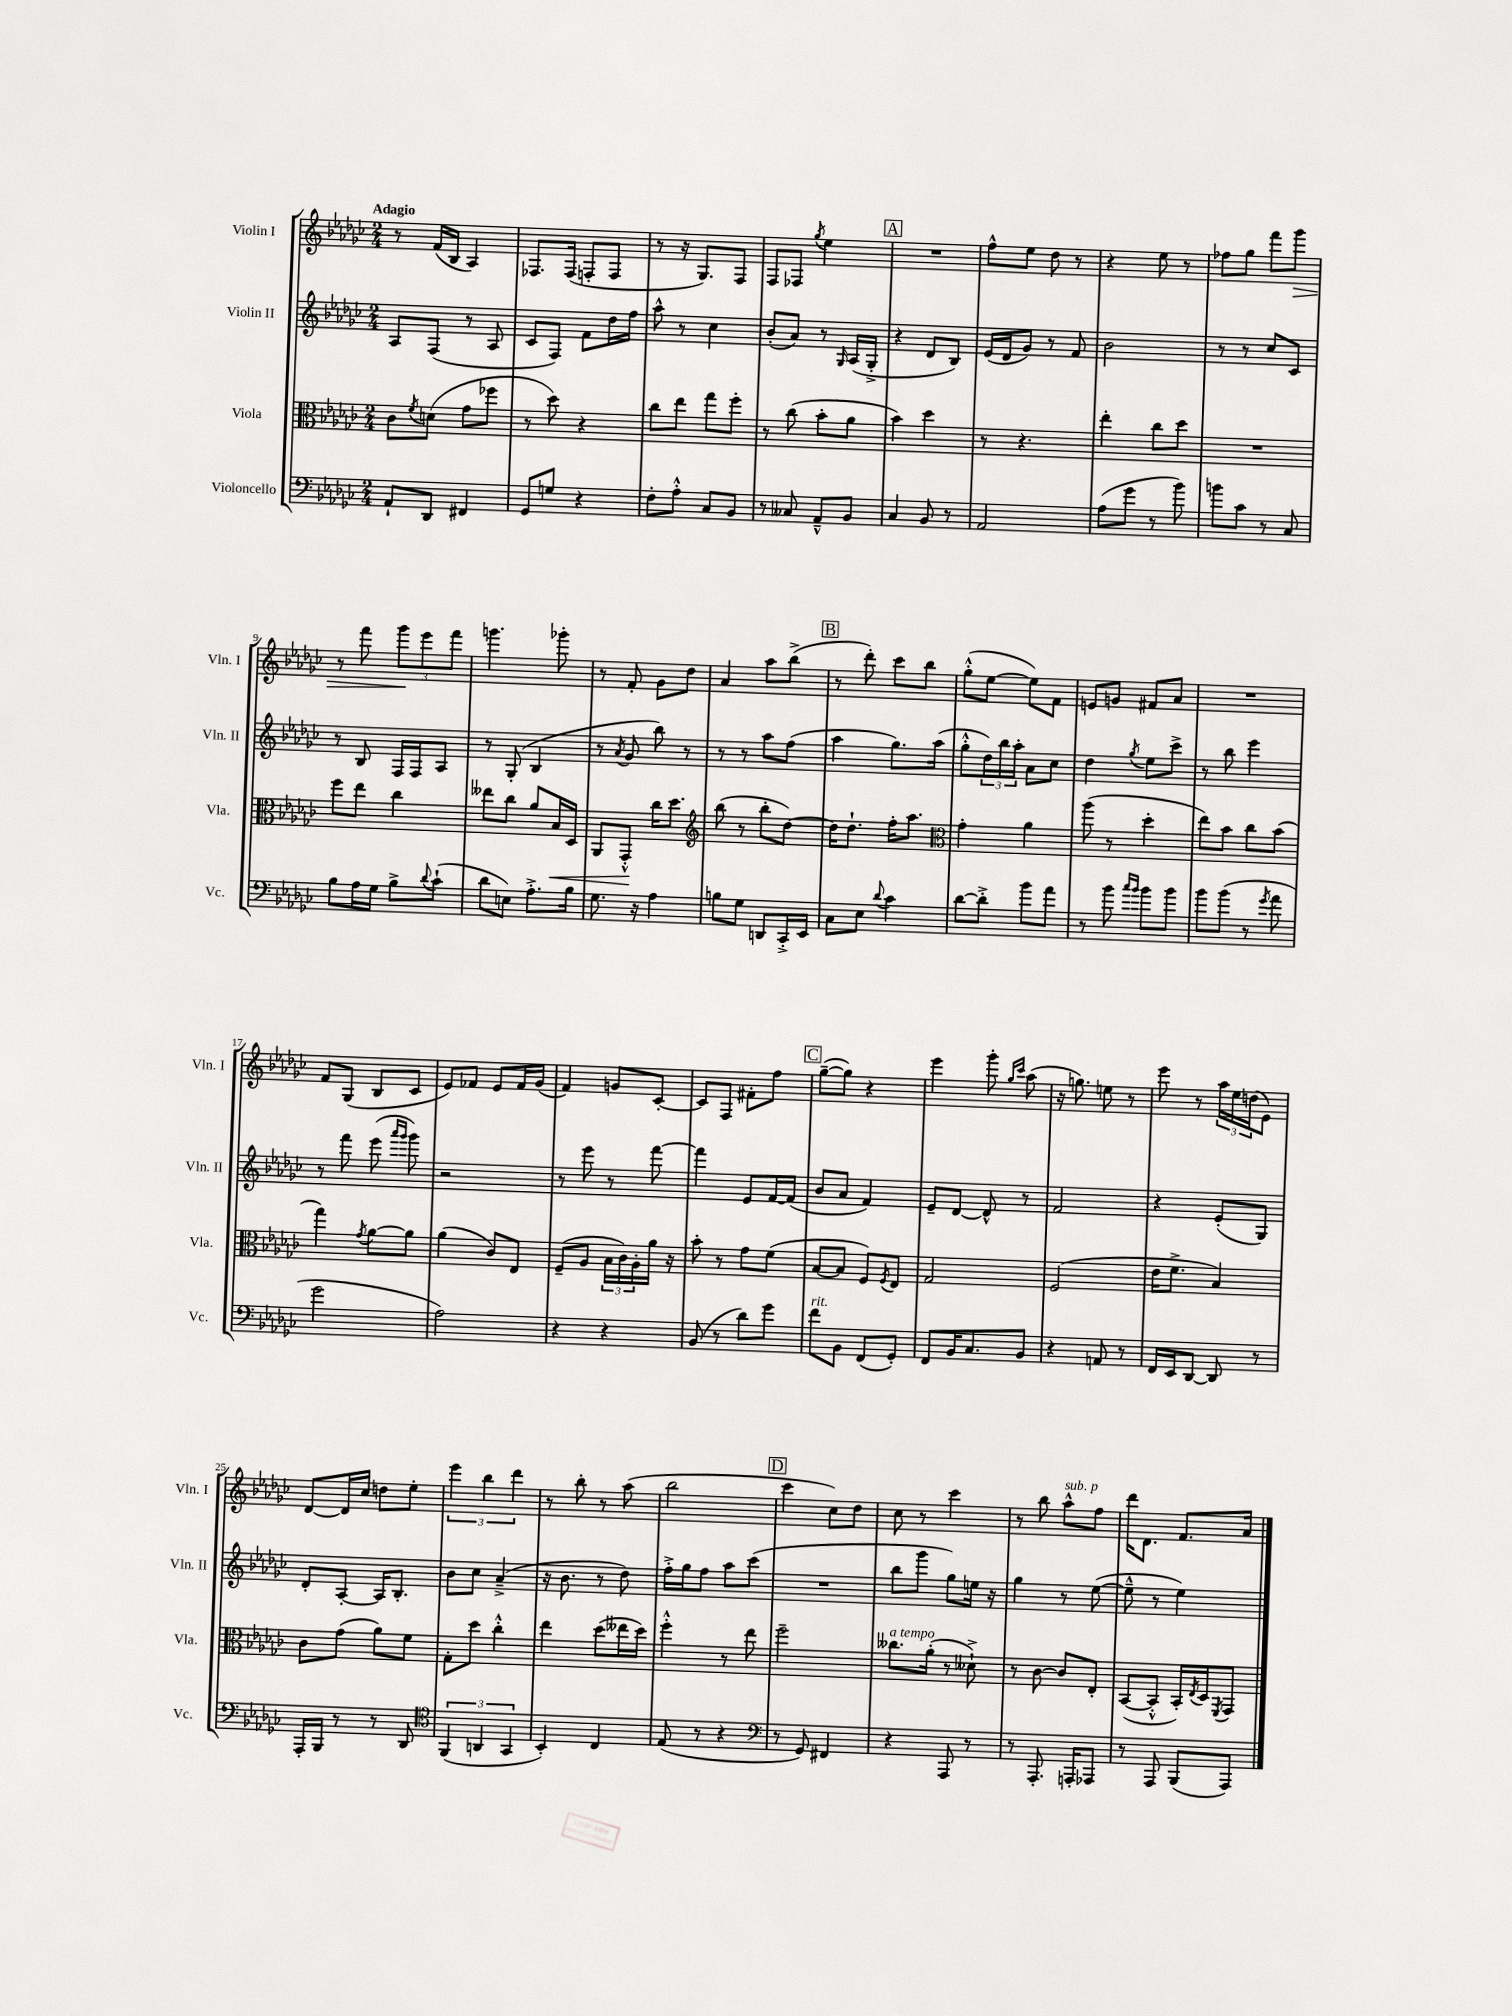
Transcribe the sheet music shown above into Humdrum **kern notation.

**kern	**kern	**dynam	**kern	**kern	**dynam
*part4	*part3	*part3	*part2	*part1	*part1
*staff4	*staff3	*staff3	*staff2	*staff1	*staff1
*I"Violoncello	*I"Viola	*	*I"Violin II	*I"Violin I	*
*I'Vc.	*I'Vla.	*	*I'Vln. II	*I'Vln. I	*
*clefF4	*clefC3	*	*clefG2	*clefG2	*
*k[b-e-a-d-g-c-]	*k[b-e-a-d-g-c-]	*	*k[b-e-a-d-g-c-]	*k[b-e-a-d-g-c-]	*
*M2/4	*M2/4	*	*M2/4	*M2/4	*
=1	=1	=1	=1	=1	=1
!	!	!	!	!LO:TX:a:B:t=Adagio	!
8AA-`/L	8c-\L	.	8A-/L	8r	.
.	8qf/	.	.	.	.
8DD-/J	(8dn\J	.	(8F/J	(16f/LL	.
.	.	.	.	16B-/JJ	.
4FF#X/	8g-\L	.	8r	4A-/)	.
.	8ff-X\J	.	8A-/	.	.
=2	=2	=2	=2	=2	=2
8GG-/L	8r	.	8c-/L	8.F-X/L	.
8Gn/J	8dd-\)	.	8F/J)	.	.
.	.	.	.	(16F-/Jk	.
4r	4r	.	8f\L	8Fn'/L	.
.	.	.	16dd-\L	8F/J	.
.	.	.	16ff\JJ	.	.
=3	=3	=3	=3	=3	=3
8F'\L	8cc-\L	.	8aa-^^\	8r	.
8A-'^^\J	8ee-\J	.	8r	16r	.
.	.	.	.	8.G-/L)	.
8C-/L	8gg-\L	.	4cc-\	.	.
8BB-/J	8ff'\J	.	.	8F/J	.
=4	=4	=4	=4	=4	=4
8r	8r	.	(8b-'/L	8F/L	.
8C--X/	(8cc-\	.	8a-/J)	8F-X/J	.
.	.	.	.	8qgg-/	.
8AA-~^^/L	8b-'\L	.	8r	4ee-\	.
.	.	.	16qqG-/	.	.
8BB-/J	8a-\J	.	(16A-/LL	.	.
.	.	.	16G-'^/JJ	.	.
!!LO:REH:place=s1:t=A
=5	=5	=5	=5	=5	=5
4C-/	4b-\)	.	4r	2r	.
8BB-/	4dd-\	.	8d-/L	.	.
8r	.	.	8B-/J)	.	.
=6	=6	=6	=6	=6	=6
2AA-/	8r	.	(16e-/LL	8ff^^\L	.
.	.	.	16d-/J	.	.
.	4.r	.	8g-/J)	8ee-\J	.
.	.	.	8r	8dd-\	.
.	.	.	8f/	8r	.
=7	=7	=7	=7	=7	=7
(8A-\L	4ee-'\	.	2b-\	4r	.
8g-\J	.	.	.	.	.
8r	8cc-\L	.	.	8ee-\	.
8b-\)	8dd-\J	.	.	8r	.
=8	=8	=8	=8	=8	=8
8bn\L	2r	.	8r	8ff-X\L	.
8c-\J	.	.	8r	8gg-\J	.
8r	.	.	8cc-/L	8fff\L	.
!	!	!	!	!	!LO:HP:b
8C-/	.	.	8c-/J	8ggg-\J	>
!!LO:LB:g=z
=9	=9	=9	=9	=9	=9
8B-\L	8ff\L	.	8r	8r	.
16A-\L	8ee-\J	.	8B-/	8fff\	.
16G-\JJ	.	.	.	.	.
8B-^\L	4cc-\	.	16F/LL	12ggg-\L	.
.	.	.	16F/J	.	.
.	.	.	.	12eee-\	]
8qqd-/	.	.	.	.	.
(8c-`\J	.	.	8A-/J	.	.
.	.	.	.	12fff\J	.
=10	=10	=10	=10	=10	=10
8d-\L	8ee--X\L	.	8r	4.gggn\	.
8En\J)	8cc-\J	.	(8G-'/	.	.
8.A-'^\L	8a-/L	.	4B-/	.	.
!	!	!LO:HP:b	!	!	!
.	16B-/L	<	.	8ggg-X'\	.
16B-\Jk	16D-/JJ	.	.	.	.
=11	=11	=11	=11	=11	=11
8.G-\	8AA-/L	.	8r	8r	.
.	.	.	8qa-/	.	.
.	8GG-'^^/J	.	8g-/	8f'/	.
16r	.	.	.	.	.
4A-\	16cc-\KL	[	8bb-\)	8g-\L	.
.	8.dd-\J	.	.	.	.
.	.	.	8r	8dd-\J	.
=12	=12	=12	=12	=12	=12
*	*clefG2	*	*	*	*
8Bn\L	(8bb-\	.	8r	4a-/	.
8G-\J	8r	.	8r	.	.
8DDn/L	8bb-'\L	.	8aa-\L	8aa-\L	.
16CC-'^/L	[8dd-\J)	.	(8ff\J	(8bb-^\J	.
16EE-/JJ	.	.	.	.	.
!!LO:REH:place=s1:t=B
=13	=13	=13	=13	=13	=13
8C-\L	16dd-\KL]	.	4aa-\	8r	.
.	8.dd-`\J	.	.	.	.
8E-\J	.	.	.	8ddd-'\)	.
8qqd-/	.	.	.	.	.
4c-\	16ff'\KL	.	8.gg-\L)	8ccc-\L	.
.	8.aa-\J	.	.	.	.
.	.	.	.	8bb-\J	.
.	.	.	(16aa-\Jk	.	.
=14	=14	=14	=14	=14	=14
*	*clefC3	*	*	*	*
[8d-\L	4g-'\	.	8gg-'^^\L	(8gg-'^^\L	.
8d-'^\J]	.	.	24dd-\L)	[8ee-\J	.
.	.	.	24bb-\	.	.
.	.	.	24aa-'\JJ	.	.
8b-\L	4a-\	.	8a-\L	8ee-\L])	.
8a-\J	.	.	8cc-\J	8f\J	.
=15	=15	=15	=15	=15	=15
8r	(8aa-\	.	4dd-\	8en/L	.
8b-\	8r	.	.	8gn/J	.
16qqcc-/LL	.	.	.	.	.
16qqb-/JJ	.	.	8qgg-/	.	.
8b-\L	4dd-'\	.	8ee-\L	8f#X/L	.
8b-\J	.	.	8ccc-^\J	8a-/J	.
=16	=16	=16	=16	=16	=16
8b-\L	8ee-\L)	.	8r	2r	.
(8b-\J	8b-\J	.	8bb-\	.	.
8r	8cc-\L	.	4eee-\	.	.
8qg-/	.	.	.	.	.
8a-\	(8b-\J	.	.	.	.
!!LO:LB:g=z
=17	=17	=17	=17	=17	=17
2g-\	4gg-\)	.	8r	8f/L	.
.	.	.	8fff\	(8G-/J	.
.	8qg-/	.	.	.	.
.	[8a-\L	.	(8eee-\	8B-/L	.
.	.	.	16qqaaa-/LL	.	.
.	.	.	16qqggg-/JJ	.	.
.	8a-\J]	.	8ggg-\)	8c-/J	.
=18	=18	=18	=18	=18	=18
2A-\)	(4a-\	.	2r	8e-/L)	.
.	.	.	.	8f-X/J	.
.	8c-/L)	.	.	8e-/L	.
.	8E-/J	.	.	16f-/L	.
.	.	.	.	(16g-/JJ	.
=19	=19	=19	=19	=19	=19
4r	(8F~/L	.	8r	4f/)	.
.	8A-/J	.	8eee-\	.	.
4r	24B-\LL	.	8r	8gn/L	.
.	24c-\)	.	.	.	.
.	24A-'\	.	.	.	.
.	16a-\JJ	.	[8fff\	[8c-'/J	.
.	16r	.	.	.	.
=20	=20	=20	=20	=20	=20
(8BB-/	8b-'\	.	4fff\]	8c-/L]	.
8r	8r	.	.	8F/J	.
8d-\L)	8g-\L	.	8e-/L	8f#X'\L	.
8g-\J	(8f\J	.	[16f/L	8ff\J	.
.	.	.	(16f/JJ]	.	.
!!LO:REH:place=s1:t=C
=21	=21	=21	=21	=21	=21
!LO:TX:a:i:t=rit.	!	!	!	!	!
8f\L	[8B-/L	.	8b-/L	([8gg-~\L	.
8BB-\J	8B-/J]	.	8a-/J	8gg-\J])	.
(8FF/L	8F/L)	.	4f/)	4r	.
.	8qF/	.	.	.	.
8GG-'/J)	8E-/J	.	.	.	.
=22	=22	=22	=22	=22	=22
8FF/L	2G-/	.	8e-~/L	4eee-\	.
16BB-/K	.	.	[8d-/J	.	.
8.C-/	.	.	.	.	.
.	.	.	8d-^^/]	8ggg-'\	.
.	.	.	.	16qqgg-/LL	.
.	.	.	.	16qqccc-/JJ	.
8BB-/J	.	.	8r	(8aa-\	.
=23	=23	=23	=23	=23	=23
4r	(2F/	.	2f/	16r	.
.	.	.	.	8.ggn\)	.
8AAn/	.	.	.	8een\	.
8r	.	.	.	8r	.
=24	=24	=24	=24	=24	=24
16FF/LL	16e-\KL	.	4r	8eee-\	.
16EE-/J	8.f^\J	.	.	.	.
[8DD-/J	.	.	.	8r	.
8DD-/]	4B-/)	.	(8e-'/L	24aa-\LL	.
.	.	.	.	24ee-\	.
.	.	.	.	(24ddn\J	.
8r	.	.	8G-/J)	8e-\J)	.
!!LO:LB:g=z
=25	=25	=25	=25	=25	=25
16AAA-'/LL	8c-\L	.	8d-'/L	[8d-/L	.
16BBB-/JJ	.	.	.	.	.
8r	(8g-\J	.	[8A-'/J	16d-/L]	.
.	.	.	.	16cc-/JJ	.
8r	8a-\L)	.	16A-/KL]	8ddn\L	.
.	.	.	8.B-'/J	.	.
8DD-/	8f\J	.	.	8ee-'\J	.
=26	=26	=26	=26	=26	=26
*clefC4	*	*	*	*	*
(6FF/	8G-'\L	.	8b-\L	6eee-\	.
.	8dd-\J	.	8cc-\J	.	.
6AAn/	.	.	.	6bb-\	.
.	4cc-'^^\	.	(4a-~^/	.	.
6GG-/	.	.	.	6ddd-\	.
=27	=27	=27	=27	=27	=27
4BB-'/)	4ee-\	.	16r	8r	.
.	.	.	8.b-\	.	.
.	.	.	.	8bb-'\	.
4C-/	(8dd-\L	.	8r	8r	.
.	16ee--X\L	.	8dd-\)	(8aa-\	.
.	16dd-\JJ)	.	.	.	.
=28	=28	=28	=28	=28	=28
(8E-/	4ff'^^\	.	16ff'^\LL	2bb-\	.
.	.	.	16gg-\J	.	.
8r	.	.	8ff\J	.	.
4r	8r	.	8aa-\L	.	.
.	8ee-\	.	(8ccc-\J	.	.
!!LO:REH:place=s1:t=D
=29	=29	=29	=29	=29	=29
*clefF4	*	*	*	*	*
8r	2ff~\	.	2r	4ccc-\	.
8GG-/)	.	.	.	.	.
4FF#X/	.	.	.	8cc-\L)	.
.	.	.	.	8dd-\J	.
=30	=30	=30	=30	=30	=30
!	!LO:TX:a:i:t=a tempo	!	!	!	!
4r	8.cc--X\L	.	8bb-\L	8cc-\	.
.	.	.	8ggg-\J	8r	.
.	(16a-'\Jk	.	.	.	.
8AAA-/	8r	.	8gg-\L)	4ccc-\	.
8r	8d--X`^\)	.	16een\Jk	.	.
.	.	.	16r	.	.
=31	=31	=31	=31	=31	=31
8r	8r	.	4gg-\	8r	.
8.AAA-'/	[8c-\	.	.	8bb-\	.
!	!	!	!	!LO:TX:a:i:t=sub. p	!
.	8c-/L]	.	8r	8aa-^^\L	.
16AAAn'/KL	.	.	.	.	.
8AAA-X/J	8E-'/J	.	([8ee-\	8ff\J	.
=32	=32	=32	=32	=32	=32
8r	([8BB-/L	.	8ee-~^^\]	16ddd-\KL	.
.	.	.	.	8.d-\J	.
8AAA-/	8BB-'^^/J]	.	8r	.	.
(8BBB-/L	16BB-'/LL)	.	4ee-\)	8.f/L	.
.	8qE-/	.	.	.	.
.	16D-/J	.	.	.	.
.	8qFF/	.	.	.	.
8AAA-/J)	8GG-/J	.	.	.	.
.	.	.	.	16a-/Jk	.
==	==	==	==	==	==
*-	*-	*-	*-	*-	*-
